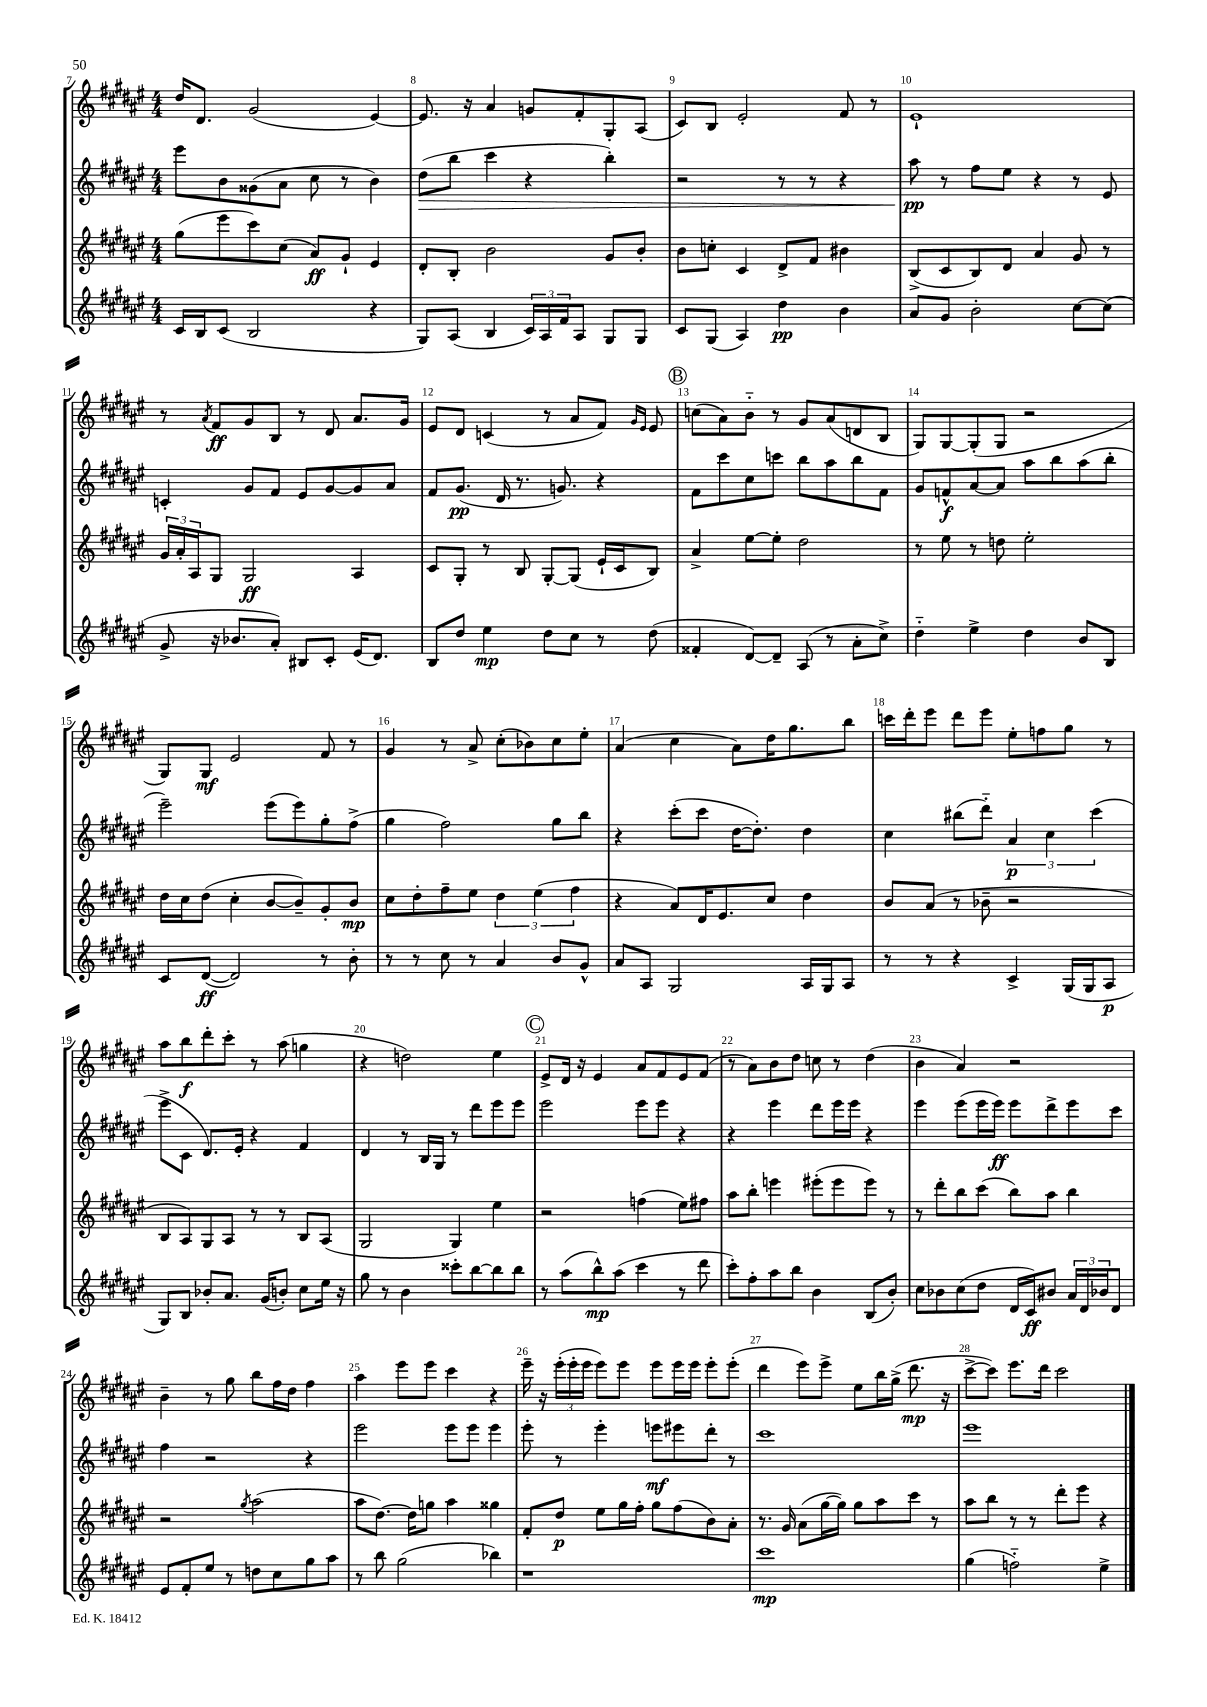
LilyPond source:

<<
\new StaffGroup <<
\new Staff = "s0" {
    \clef treble \key fis \major \numericTimeSignature \time 4/4
    dis''16 dis'8. gis'2( eis'4~) |
    eis'8. r16 ais'4 g'8 fis'8-. gis8-. ais8( |
    cis'8) b8 eis'2-. fis'8 r8 |
    eis'1-! |
    r8 \acciaccatura { ais'8 } fis'8\ff gis'8 b8 r8 dis'8 ais'8. gis'16 |
    eis'8 dis'8 c'4( r8 ais'8 fis'8) \grace { gis'16 eis'16 } eis'8 |
    \mark \markup { \circle "B" } c''8( ais'8) b'8-_ r8 gis'8 ais'8( d'8 b8 |
    gis8) gis8~ gis8-.( gis8 r2 |
    gis8) gis8\mf eis'2 fis'8 r8 |
    gis'4 r8 ais'8-> cis''8-.( bes'8) cis''8 eis''8-. |
    ais'4( cis''4 ais'8) dis''16 gis''8. b''8 |
    c'''16 dis'''16-. eis'''8 dis'''8 eis'''8 eis''8-. f''8 gis''8 r8 |
    ais''8 b''8\f dis'''8-. cis'''8-. r8 ais''8( g''4 |
    r4 d''2) eis''4 |
    \mark \markup { \circle "C" } eis'8-> dis'16 r16 eis'4 ais'8 fis'8 eis'8 fis'8( |
    r8 ais'8) b'8 dis''8 c''8 r8 dis''4( |
    b'4 ais'4) r2 |
    b'4-- r8 gis''8 b''8 fis''16 dis''16 fis''4 |
    ais''4 eis'''8 eis'''8 cis'''4 r4 |
    eis'''16-- r16 \tuplet 3/2 { eis'''16-.( eis'''16-. eis'''16 } eis'''8) eis'''8 eis'''8 eis'''16 eis'''16 eis'''8-. eis'''8-.( |
    dis'''4 eis'''8) eis'''8-> eis''8 b''16 gis''16->( dis'''8.\mp r16 |
    cis'''8~-> cis'''8) eis'''8. dis'''16 cis'''2 \bar "|." |
}
\new Staff = "s1" {
    \clef treble \key fis \major \numericTimeSignature \time 4/4
    eis'''8 b'8 gisis'8( ais'8 cis''8 r8 b'4) |
    dis''8\>( b''8 cis'''4 r4 b''4-.) |
    r2 r8 r8 r4 |
    ais''8\pp\! r8 fis''8 eis''8 r4 r8 eis'8 |
    c'4-. gis'8 fis'8 eis'8 gis'8~ gis'8 ais'8 |
    fis'8 gis'8.\pp( dis'16 r8. g'8.) r4 |
    \mark \markup { \circle "B" } fis'8 cis'''8 cis''8 c'''8 b''8 ais''8 b''8 fis'8 |
    gis'8 f'8-^\f ais'8~ ais'8 ais''8 b''8 ais''8( b''8-. |
    eis'''2--) eis'''8( eis'''8) gis''8-. fis''8->( |
    gis''4 fis''2) gis''8 b''8 |
    r4 cis'''8-.( cis'''8 dis''16~ dis''8.-.) dis''4 |
    cis''4 bis''8( dis'''8-_) \tuplet 3/2 { ais'4\p cis''4 cis'''4( } |
    eis'''8-> cis'8 dis'8.) eis'16-. r4 fis'4 |
    dis'4 r8 b16 gis16 r8 dis'''8 eis'''8 eis'''8 |
    \mark \markup { \circle "C" } eis'''2 eis'''8 eis'''8 r4 |
    r4 eis'''4 dis'''8 eis'''16 eis'''16 r4 |
    eis'''4 eis'''8( eis'''16 eis'''16\ff) eis'''8 dis'''8-> eis'''8 cis'''8 |
    fis''4 r2 r4 |
    eis'''2 eis'''8 eis'''8 eis'''4 |
    eis'''8-. r8 eis'''4-. e'''8\mf eis'''8 dis'''8-. r8 |
    cis'''1 |
    eis'''1 \bar "|." |
}
\new Staff = "s2" {
    \clef treble \key fis \major \numericTimeSignature \time 4/4
    gis''8( eis'''8 cis'''8) cis''8( ais'8\ff) gis'8-! eis'4 |
    dis'8-. b8-. b'2 gis'8 b'8-. |
    b'8 c''8-. cis'4 dis'8-> fis'8 bis'4 |
    b8->( cis'8 b8) dis'8 ais'4 gis'8 r8 |
    \tuplet 3/2 { gis'16 ais'16-. ais16 } gis8 gis2\ff ais4 |
    cis'8 gis8-. r8 b8 gis8~-. gis8( eis'16-! cis'16 b8) |
    \mark \markup { \circle "B" } ais'4-> eis''8~ eis''8-. dis''2 |
    r8 eis''8 r8 d''8 eis''2-. |
    dis''16 cis''16 dis''8( cis''4-. b'8~ b'8--) gis'8-. b'8\mp |
    cis''8 dis''8-. fis''8-- eis''8 \tuplet 3/2 { dis''4 eis''4( fis''4 } |
    r4 ais'8) dis'16 eis'8. cis''8 dis''4 |
    b'8 ais'8( r8 bes'8-- r2 |
    b8 ais8) gis8 ais8 r8 r8 b8 ais8( |
    gis2 gis4) eis''4 |
    \mark \markup { \circle "C" } r2 f''4( eis''8) fis''8 |
    ais''8 b''8-. e'''4 eis'''8-.( eis'''8 eis'''8) r8 |
    r8 dis'''8-. b''8 cis'''8( b''8) ais''8 b''4 |
    r2 \acciaccatura { gis''8 } ais''2( |
    ais''8 dis''8.~) dis''16 g''8 ais''4 gisis''4 |
    fis'8-. dis''8\p eis''8 gis''16 fis''16-. gis''8 fis''8( b'8) ais'8-. |
    r8. gis'16 ais'8( gis''16~ gis''16) gis''8 ais''8 cis'''8 r8 |
    ais''8 b''8 r8 r8 dis'''8-. eis'''8 r4 \bar "|." |
}
\new Staff = "s3" {
    \clef treble \key fis \major \numericTimeSignature \time 4/4
    cis'16 b16 cis'8( b2 r4 |
    gis8) ais8( b4 \tuplet 3/2 { cis'16) ais16 fis'16 } ais8 gis8 gis8 |
    cis'8 gis8( ais4) dis''4\pp b'4 |
    ais'8 gis'8 b'2-. cis''8~ cis''8( |
    gis'8-> r16 bes'8. ais'8-.) bis8 cis'8-. eis'16( dis'8.) |
    b8 dis''8 eis''4\mp dis''8 cis''8 r8 dis''8( |
    \mark \markup { \circle "B" } fisis'4-. dis'8~) dis'8-- ais8( r8 ais'8-. cis''8->) |
    dis''4-_ eis''4-> dis''4 b'8 b8 |
    cis'8 dis'8~\ff( dis'2) r8 b'8-. |
    r8 r8 cis''8 r8 ais'4 b'8 gis'8-^ |
    ais'8 ais8 gis2 ais16 gis16 ais8 |
    r8 r8 r4 cis'4-> gis16( gis16 ais8\p |
    gis8) b8 bes'8-. ais'8. gis'16( b'8-.) cis''8 eis''16 r16 |
    gis''8 r8 b'4 cisis'''8-. b''8~ b''8 b''8 |
    \mark \markup { \circle "C" } r8 ais''8( b''8-^\mp) ais''8( cis'''4 r8 dis'''8 |
    cis'''8-.) fis''8-. ais''8 b''8 b'4 b8( b'8-.) |
    cis''8 bes'8 cis''8( dis''8 dis'16 cis'16\ff) bis'8 \tuplet 3/2 { ais'16 dis'16 bes'16 } dis'8 |
    eis'8 fis'8-. eis''8 r8 d''8 cis''8 gis''8 ais''8 |
    r8 b''8 gis''2( bes''4) |
    r1 |
    cis'''1\mp |
    gis''4( f''2-_) eis''4-> \bar "|." |
}
>>
>>
\layout { \context { \Score currentBarNumber = #7 \override BarNumber.break-visibility = ##(#f #t #t) barNumberVisibility = #all-bar-numbers-visible } }
